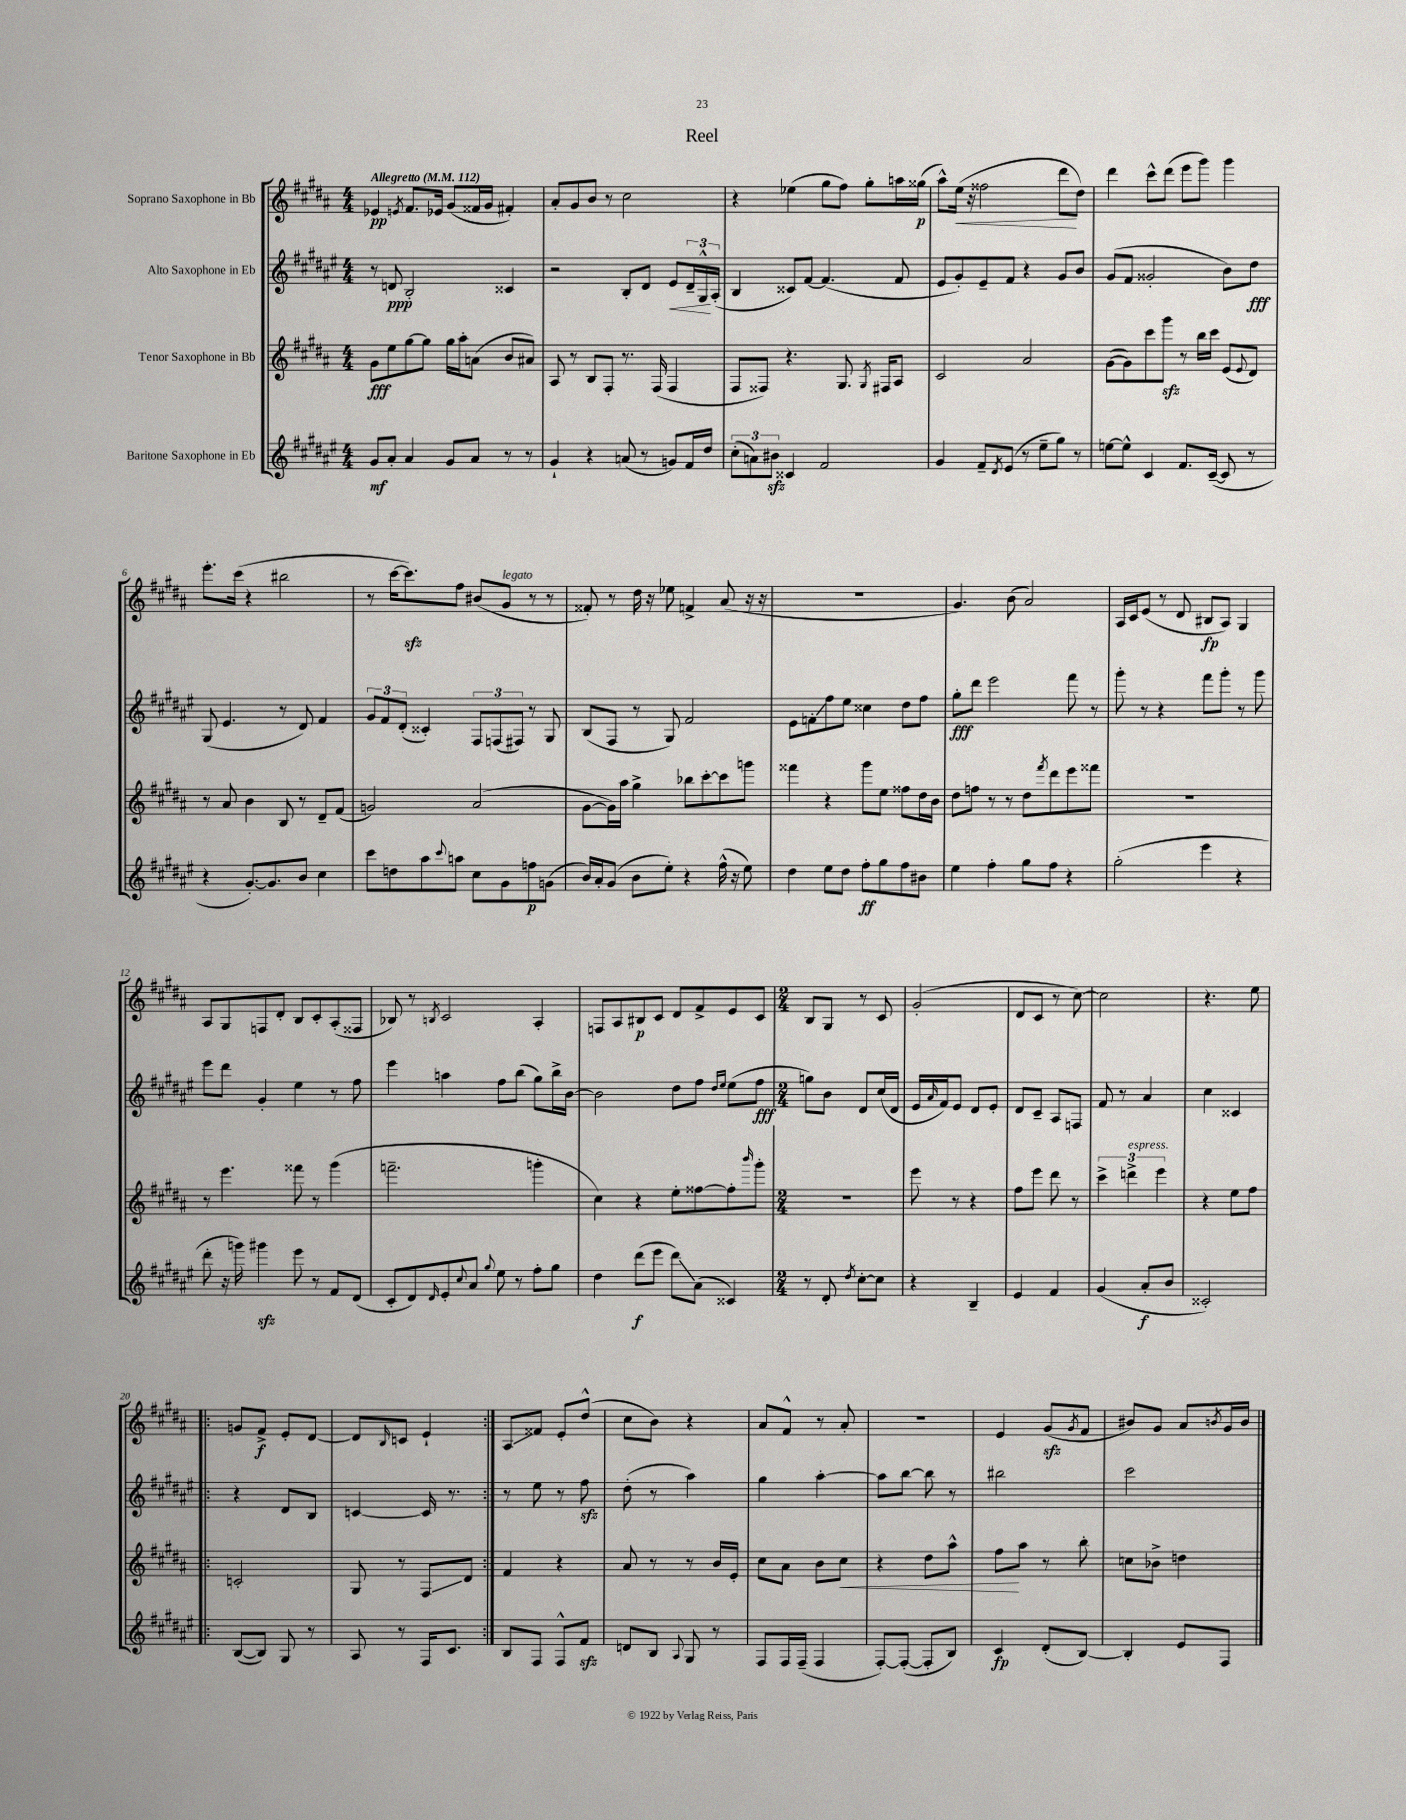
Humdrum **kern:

**kern	**kern	**kern	**kern
*staff4	*staff3	*staff2	*staff1
*clefG2	*clefG2	*clefG2	*clefG2
*k[f#c#g#d#a#e#]	*k[f#c#g#d#a#]	*k[f#c#g#d#a#e#]	*k[f#c#g#d#a#]
*M4/4	*M4/4	*M4/4	*M4/4
*MM112	*MM112	*MM112	*MM112
8g#/L	8g#\L	8r	4e-/
8a#'/J	8ee\	8d/	.
.	.	.	8qe/
4a#/	[8gg#\	2B'/	8.f#/L
.	8gg#\]J	.	.
.	.	.	16e-/Jk
8g#/L	16gg#\LL	.	(8g#/L
.	16aa#'\J	.	.
8a#/J	(8a\J	.	16f##/L
.	.	.	16g#/JJ
8r	8b/L	4c##/	4f#'/)
8r	8a#/J)	.	.
=	=	=	=
4g#`/	8A#/	2r	8a#'/L
.	8r	.	8g#/
4r	8B/L	.	8b/J
.	8F#'/J	.	8r
(8a/	8.r	8B'/L	2cc#\
8r	.	8d#/J	.
.	(16F#/	.	.
8g/L)	4F#/	8e#/L	.
16f#/L	.	24d#~/L	.
.	.	24G#^^/	.
16dd#/JJ	.	.	.
.	.	(24A#'/JJ	.
=	=	=	=
(12cc#'\L	8F#/L	4B/	4r
12a\)	.	.	.
.	8F##/J)	.	.
12b#\J	.	.	.
4c##/	4.r	8c##/L)	(4ee-\
.	.	[8f#/J	.
2f#/	.	(4.f#/]	8gg#\L
.	8.G#/	.	8ff#\J)
.	.	.	8gg#'\L
.	8qG#/	.	.
.	16F#/LK	.	.
.	8A#/J	8f#/	16aa\L
.	.	.	(16gg##\JJ
=	=	=	=
4g#/	2c#/	8e#/L	8aa#^^\L)
.	.	8g#'/)	(16ee\Jk
.	.	.	16r
8f#~/L	.	8e#~/	2ff##\
8qd#/	.	.	.
(8e#/J	.	8f#/J	.
8r	2a#/	4r	.
8ee#~\L	.	.	.
8gg#\J)	.	8g#/L	8ddd#\L
8r	.	8b/J	8dd#\J)
=	=	=	=
[8ee\L	([8g#\L	(8g#/L	4ddd#\
8ee^^\]J	8g#\])	8f#/J	.
4c#/	8ccc#\	2g##'/	8ccc#^^\L
.	8ggg#\J	.	(8ddd#\J
8.f#/L	8r	.	8eee\L
.	16bb\LL	.	8ggg#\J)
([16c#~/Jk	16ccc#\JJ	.	.
8c#/]	(8e/L	8b\L)	4ggg#\
.	8qqe/	.	.
8r	8d#/J)	8dd#\J	.
=	=	=	=
4r	8r	(8G#/	8.eee'\L
.	8a#/	4.e#/	.
.	.	.	(16ccc#\Jk
[8.g#'/L)	4b\	.	4r
8.g#/]	.	.	.
.	8B/	8r	2bb#\
8b/J	8r	8d#/)	.
4cc#\	8d#~/L	4f#/	.
.	(8f#/J	.	.
=	=	=	=
8ccc#\L	2g/)	12g#/L	8r
.	.	12f#/	.
8dd\	.	.	[16ccc#\LK
.	.	(12d#'/J	.
.	.	.	8.ccc#\])
8aa#\	.	4c##'/)	.
8qqccc#/	.	.	.
8aa\J	.	.	8ff#\J
8cc#\L	(2a#/	12F#/L	(8b#/L
.	.	(12F/	.
8g#\	.	.	8g#/J
.	.	12F#/J)	.
8ff\	.	8r	8r
(8g\J	.	8G#/	8r
=	=	=	=
16b/LL)	[8g#\L	(8B/L	8f##'/)
16a#'/J	.	.	.
(8g#/J	16g#\]L)	8F#/J	8r
.	16aa#\JJ	.	.
8b\L	4gg#^\	8r	16dd#\
.	.	.	16r
8ee#'\J)	.	8G#/)	8ee-\
4r	8bb-\L	2f#/	4f^/
.	[8ccc#'\	.	.
(16ff#^^\	8ccc#\]	.	(8a#/
16r	.	.	.
8ee#\)	8ggg\J	.	16r
.	.	.	16r
=	=	=	=
4dd#\	4fff##\	8e#\L	1r
.	.	8f'\	.
8ee#\L	4r	8ff#\	.
8dd#\J	.	8ee#\J	.
8ff#'\L	8ggg#\L	4cc##\	.
8gg#\	8ee\J	.	.
8ff#\	8ff##\L	8dd#\L	.
8b#\J	16dd#\L	8ff#\J	.
.	16b\JJ	.	.
=	=	=	=
4ee#\	8dd#\L	8gg#'\L	4.g#/)
.	8ff\J	8ddd#\J	.
4ff#'\	8r	2eee#\	.
.	8r	.	(8b\
8gg#\L	8dd#\L	.	2a#/)
.	8qfff#/	.	.
8ff#\J	8ddd#\	.	.
4r	8eee\	8fff#\	.
.	8fff##\J	8r	.
=	=	=	=
(2gg#'\	1r	8ggg#'\	16A#/LL
.	.	.	16c#/J
.	.	8r	(8e/J
.	.	4r	8r
.	.	.	8d#/
4eee#\	.	8fff#\L	8B#/L
.	.	8ggg#'\J	8A#/J)
4r	.	8r	4G#/
.	.	8ggg#\	.
=	=	=	=
8ddd#'\	8r	8eee#\L	8A#/L
16r	4.eee\	8ddd#\J	8G#/
16ggg\)	.	.	.
4ggg#\	.	4g#'/	8F/
.	.	.	8d#'/J
8eee#\	8fff##\	4ee#\	8B/L
8r	8r	.	8c#'/
8f#/L	(4ggg#\	8r	(8A#'/
(8d#/J	.	8ff#\	8F##/J
=	=	=	=
8c#'/L	2.fff~\	4eee#\	8B-/)
8d#/)	.	.	8r
16qqd#/	.	.	8qB/
8e#'/	.	4aa\	2c#/
8qqcc#/	.	.	.
8a#/J	.	.	.
8qqgg#/	.	.	.
8ee#\	.	8ff#\L	.
8r	.	(8bb\J	.
8ff#'\L	4ggg'\	8gg#\L)	4A#'/
8gg#\J	.	16bb^\L	.
.	.	[16b\JJ	.
=	=	=	=
4dd#\	4cc#\)	2b\]	8F/L
.	.	.	8A#/
(8ddd#\L	4r	.	8B#/
8eee#\J	.	.	8c#/J
8ddd#\L)	8ee'\L	8dd#\L	8d#/L
(8a#\J	[8ff##\	8ff#\J	8f#^/
.	.	16qqdd#/LL	.
.	.	16qqee#/JJ	.
4c##/)	8ff##'\]	(8ee#\L	8e/
.	16qqbbb/	.	.
.	8ggg#'\J	8ff#\J	8c#/J
=	=	=	=
*M2/4	*M2/4	*M2/4	*M2/4
8r	2r	8gg\L)	8B/L
8d#'/	.	8b\J	8G#/J
8qdd#/	.	.	.
[8cc#'\L	.	8d#/L	8r
8cc#\]J	.	(16cc#/L	8c#/
.	.	16d#/JJ	.
=	=	=	=
4r	8eee\	16e#/LL	(2g#'/
.	.	16qqa#/	.
.	.	16f#/J)	.
.	8r	8e#/J	.
4B~/	4r	8d#/L	.
.	.	8e#'/J	.
=	=	=	=
4e#/	8ff#\L	8d#/L	8d#/L
.	8eee\J	8c#~/J	8c#/J
4f#/	8ddd#\	8A#/L	8r
.	8r	8F/J	[8cc#\)
=	=	=	=
(4g#/	6ccc#^\	8f#/	2cc#\]
.	.	8r	.
.	6ddd^\	.	.
8a#'/L	.	4a#/	.
.	6eee\	.	.
8b/J	.	.	.
=	=	=	=
2c##'/)	4r	4cc#\	4.r
.	8ee\L	4c##/	.
.	8ff#\J	.	8ee\
=!|:	=!|:	=!|:	=!|:
([8B/L	2c'/	4r	8g/L
8B/]J)	.	.	8f#^/J
8G#/	.	8d#/L	8e'/L
8r	.	8B/J	[8d#/J
=	=	=	=
8A#/	8G#/	[4c/	8d#/]L
.	.	.	16qqB/
8r	8r	.	8c/J
16F#/LK	8F#/L	16c/]	4e`/
8.c#/J	.	8.r	.
.	8d#/J	.	.
=:|!	=:|!	=:|!	=:|!
8B/L	4f#/	8r	8A#/L
8F#/J	.	8ee#\	8f##/J
8F#^^/L	4r	8r	8e'/L
8f#/J	.	8ff#\	(8dd#^^/J
=	=	=	=
8d/L	8a#/	(8dd#'\	8cc#\L
8B/J	8r	8r	8b\J)
8qqA#/	.	.	.
8G#/	8r	4aa#\)	4r
8r	16b/LL	.	.
.	16e'/JJ	.	.
=	=	=	=
8F#/L	8cc#\L	4gg#\	8a#/L
16F#/L	8a#\J	.	8f#^^/J
(16F#~/JJ	.	.	.
4F#/	8b\L	[4aa#'\	8r
.	8cc#\J	.	8a#'/
=	=	=	=
[8F#'/L)	4r	8aa#\]L	2r
(8F#'/_J	.	[8bb\J	.
8F#'/]L	8dd#\L	8bb\]	.
8B/J)	8aa#^^\J	8r	.
=	=	=	=
4c#/	8ff#\L	2bb#\	4e/
.	8aa#\J	.	.
(8d#'/L	8r	.	(8g#/L
.	.	.	8qg#/
[8B/J)	8bb'\	.	8f#/J
=	=	=	=
4B'/]	8cc\L	2ccc#\	8b#/L)
.	8b-^\J	.	8g#/J
8e#/L	4dd\	.	8a#/L
.	.	.	8qb/
8F#/J	.	.	16g#/L
.	.	.	16b/JJ
==	==	==	==
*-	*-	*-	*-
